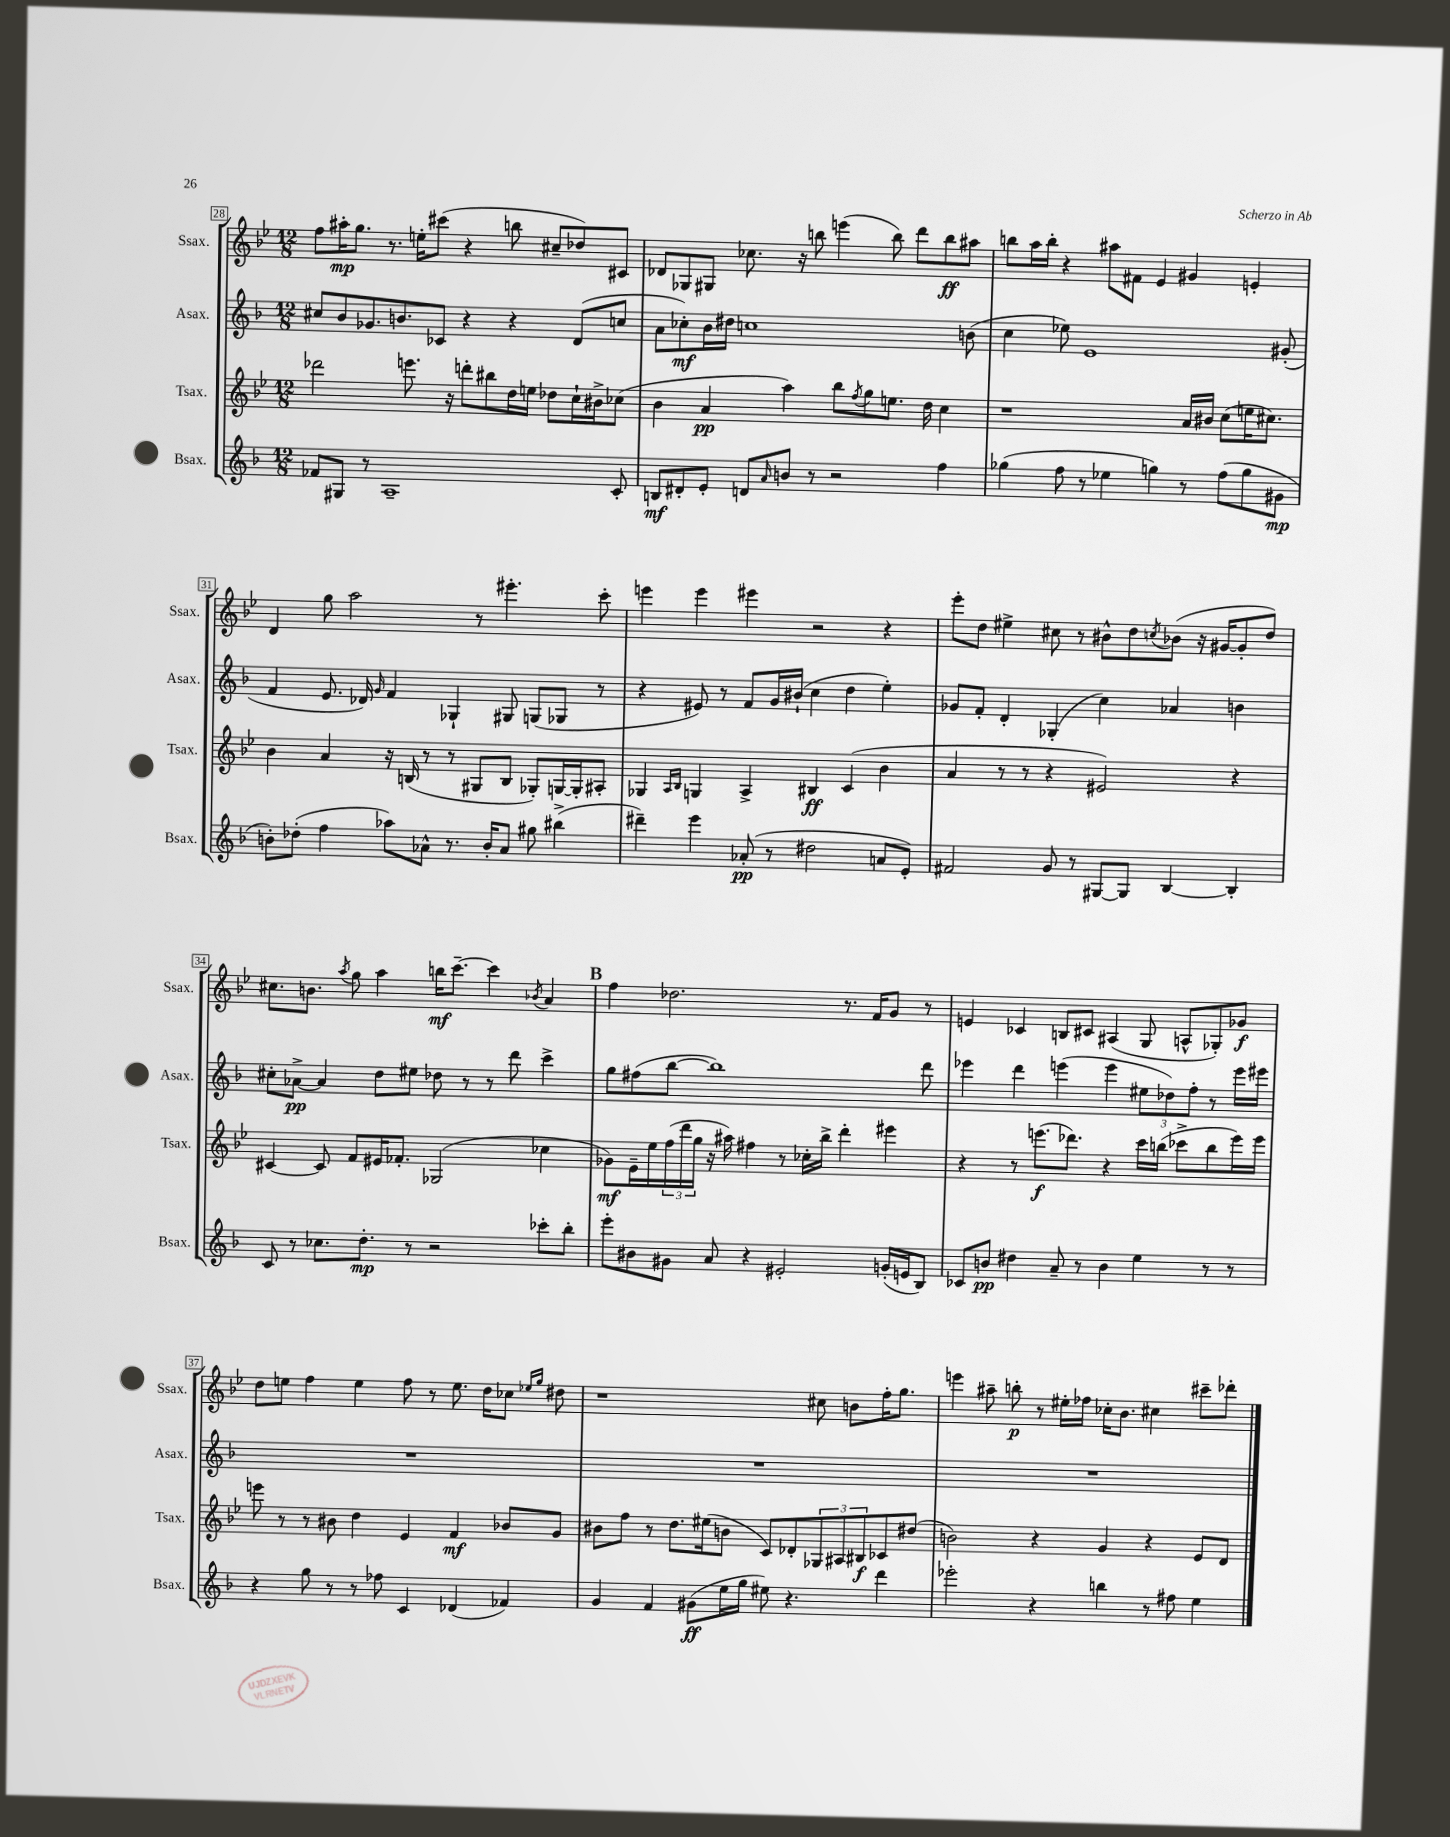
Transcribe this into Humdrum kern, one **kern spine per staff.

**kern	**kern	**kern	**kern
*staff4	*staff3	*staff2	*staff1
*clefG2	*clefG2	*clefG2	*clefG2
*k[b-]	*k[b-e-]	*k[b-]	*k[b-e-]
*M12/8	*M12/8	*M12/8	*M12/8
8f-/L	2ddd-\	8cc#/L	8ff\L
8G#/J	.	8b-/	16aa#'\K
.	.	.	8.gg\J
8r	.	8.g-/	.
1A~	.	.	8.r
.	.	8.b/	.
.	8.eee\	.	.
.	.	.	16ee'\LK
.	.	8c-/J	(8ccc#\J
.	16r	.	.
.	8ddd'\L	4r	4r
.	8bb#\	.	.
.	16dd\L	4r	8bb\
.	16ee\JJ	.	.
.	8dd-\L	.	8cc#~/L
.	16cc`\L	(8d/L	8dd-/)
.	16b#^\J	.	.
8c'/	(8cc-\J	8cc/J	8c#/J
=	=	=	=
8B/L	4b-\	8a\L	8d-/L
8d#'/	.	8cc-'\)	8G-/
8e'/J	4a/	16b-\L	8G#/J
.	.	16dd#\JJ	.
8d/L	.	1cc	8.cc-\
16qqa/	.	.	.
8b/J	4aa\)	.	.
.	.	.	16r
8r	.	.	8bb\
2r	8bb-\L	.	(4eee\
.	8qff/	.	.
.	8gg\	.	.
.	8.ee\J	.	8bb\)
.	.	.	8ddd\L
.	16dd\	.	.
4ff\	4cc\	.	8bb\
.	.	(8b\	8aa#\J
=	=	=	=
(4gg-\	1r	4cc\	8bb\L
.	.	.	16aa\L
.	.	.	16bb'\JJ
8ff\	.	8ee-\)	4r
8r	.	1e	.
4ee-\	.	.	8aa#\L
.	.	.	8f#\J
4gg\)	.	.	4e-/
8r	16a/LL	.	4g#/
.	16b#/JJ	.	.
(8ff\L	(8cc\L	.	.
8gg\	16ee\K	.	4e'/
.	8.cc#\J)	.	.
8g#\J	.	(8g#'/	.
=	=	=	=
8b'\L)	4b-\	4f/	4d/
(8dd-'\J	.	.	.
4ff\	4a/	8.e/	8gg\
.	.	.	2aa\
.	.	16d-/)	.
.	.	16qqg/	.
8aa-\L)	16r	4f/	.
.	(16B/	.	.
8a-^^\J	8r	.	.
8.r	8r	4G-`/	.
.	8G#/L	.	8r
16b'/LK	.	.	.
8a-/J	8B/J	8G#/	4.eee#'\
8gg#\	8G-'/L)	(8G/L	.
(4bb#^\	[16G/L	8G-/J	.
.	16G'/]J	.	.
.	8A#'/J	8r	8ccc'\
=	=	=	=
4ddd#~\)	4G-/	4r	4eee\
.	16qqA/LL	.	.
.	16qqB-/JJ	.	.
4eee\	4G/	8e#/)	4eee\
.	.	8r	.
(8a-'/	4A^/	8f/L	4eee#\
8r	.	16g/L	.
.	.	(16b#`/JJ	.
2dd#\	4B#/	4cc\	2r
.	(4c/	4dd\	.
8a/L	4b-\	4ee'\)	4r
8e'/J)	.	.	.
=	=	=	=
2f#/	4a/	8g-/L	8eee-'\L
.	.	8f'/J	8dd\J
.	8r	4d'/	4ee#^\
.	8r	.	.
8g/	4r	(4G-'/	8cc#\
8r	.	.	8r
[8G#/L	2e#/)	4cc\)	8b#^^\L
8G#/]J	.	.	8dd\
.	.	.	8qcc/
[4B-/	.	4a-/	(8b-\J
.	.	.	16r
.	.	.	[16g#/LK
4B-'/]	4r	4b\	8g#'/]
.	.	.	8dd/J)
=	=	=	=
8c/	[4c#/	8cc#'\L	8.cc#\L
8r	.	[8a-^\J	.
.	.	.	8.b\J
8.cc-\L	8c#/]	4a-/]	.
.	.	.	8qaa/
.	8f/L	.	8gg\
8.dd'\J	.	.	.
.	16e#/K	8dd\L	4aa\
.	8.f-'/J	.	.
8r	.	8ee#\J	.
2r	(2G-/	8dd-\	16bb\LK
.	.	.	[8.ccc~\J
.	.	8r	.
.	.	8r	4ccc\]
.	.	8ddd\	.
.	.	.	8qb-/
8ccc-'\L	4cc-\	4ccc^\	4a/
8bb-'\J	.	.	.
=	=	=	=
8eee'\L	8g-\L)	8gg\L	4ff\
8b#\	16e-~\L	(8ff#\	.
.	16ee-\	.	.
8g#\J	(24ff\	[8bb-\J	2.dd-\
.	24ddd\	.	.
.	24gg\JJ	.	.
8a/	16r	1bb-])	.
.	16aa#\)	.	.
4r	4ff#\	.	.
2e#'/	8r	.	.
.	16cc-'\LL	.	.
.	16bb-^\JJ	.	.
.	4ddd'\	.	8.r
.	.	.	16f/LK
(16g'/LL	4eee#\	.	8g/J
16e/J	.	.	.
8B-/J)	.	8ddd\	8r
=	=	=	=
8c-/L	4r	4eee-\	4e/
8b/J	.	.	.
4dd#\	8r	4ddd\	4c-/
.	(8.eee\L	.	.
8a~/	.	(4eee\	8B/L
.	8.ddd-\J)	.	.
8r	.	.	8c#/J
4b\	4r	4eee\	(4A#/
4ee\	16ccc\LL	12ee#\L	8G/
.	(16bb\JJ	.	.
.	.	12dd-\)	.
.	8ccc-^\L	.	8A^^/L
.	.	12ff'\J	.
8r	8bb\	8r	8G-'/)
8r	16eee\L)	16eee\LL	8g-/J
.	16eee\JJ	16eee#\JJ	.
=	=	=	=
4r	8eee\	1.r	8dd\L
.	8r	.	8ee\J
8gg\	8r	.	4ff\
8r	8b#\	.	.
8r	4dd\	.	4ee\
8ff-\	.	.	.
4c/	4e-/	.	8ff\
.	.	.	8r
(4d-/	4f/	.	8.ee\
.	.	.	16dd\LK
4f-/)	8b-/L	.	8cc-\J
.	.	.	16qqee-/LL
.	.	.	16qqgg/JJ
.	8g/J	.	8dd#\
=	=	=	=
4g/	8b#\L	1.r	1r
.	8ff\J	.	.
4f/	8r	.	.
.	8.dd\L	.	.
(8g#\L	.	.	.
.	(16ee#\k	.	.
16ee\L	8b\J	.	.
16gg\JJ	.	.	.
8ee#\)	8c/L)	.	.
4.r	8d-'/	.	.
.	12G-/	.	8cc#\
.	12A#/	.	.
.	.	.	8b\L
.	12B#/	.	.
4ddd\	8c-/	.	16ff'\K
.	.	.	8.gg\J
.	(8dd#/J	.	.
=	=	=	=
2eee-'\	2b\)	1.r	4eee\
.	.	.	8aa#~\
.	.	.	8bb'\
4r	4r	.	8r
.	.	.	16ee#'\LL
.	.	.	16ff-\JJ
4bb\	4g/	.	16cc-'\LK
.	.	.	8.b-\J
8r	4r	.	4cc#\
8ff#\	.	.	.
4ee\	8e-/L	.	8ccc#~\L
.	8d/J	.	8ddd-'\J
==	==	==	==
*-	*-	*-	*-
